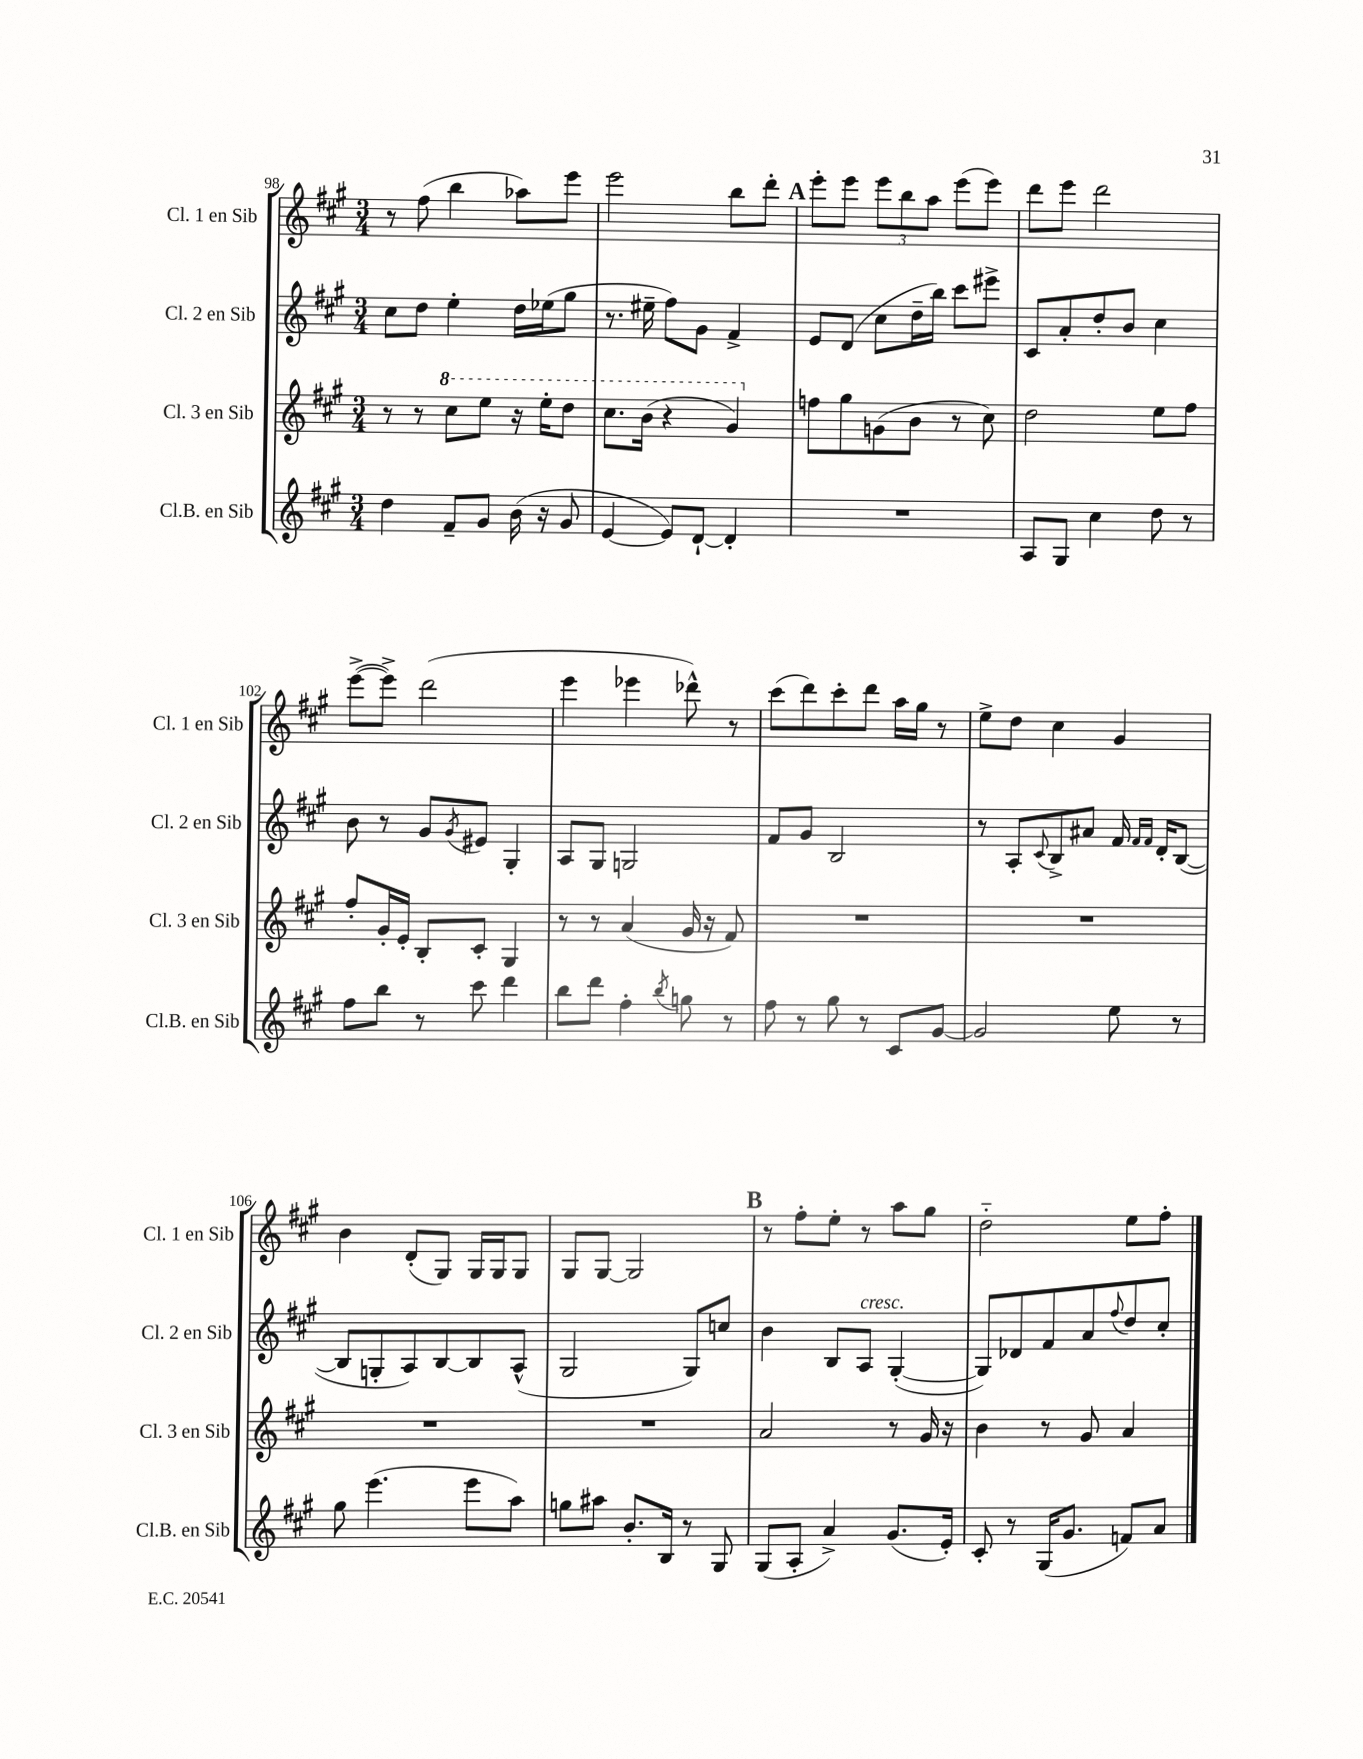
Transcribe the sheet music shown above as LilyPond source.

<<
\new StaffGroup <<
\new Staff = "s0" \with { instrumentName = "Cl. 1 en Sib" shortInstrumentName = "Cl. 1 en Sib" } {
    \clef treble \key a \major \numericTimeSignature \time 3/4
    r8 fis''8( b''4 aes''8) e'''8 |
    e'''2 b''8 d'''8-. |
    \mark \markup { \bold "A" } e'''8-. e'''8 \tuplet 3/2 { e'''8 b''8 a''8 } e'''8( e'''8) |
    d'''8 e'''8 d'''2 |
    e'''8~->( e'''8->) d'''2( |
    e'''4 ees'''4 des'''8-^) r8 |
    cis'''8( d'''8) cis'''8-. d'''8 a''16 gis''16 r8 |
    e''8-> d''8 cis''4 gis'4 |
    b'4 d'8-.( gis8) gis16 gis16 gis8 |
    gis8 gis8~ gis2 |
    \mark \markup { \bold "B" } r8 fis''8-. e''8-. r8 a''8 gis''8 |
    d''2-_ e''8 fis''8-. \bar "|." |
}
\new Staff = "s1" \with { instrumentName = "Cl. 2 en Sib" shortInstrumentName = "Cl. 2 en Sib" } {
    \clef treble \key a \major \numericTimeSignature \time 3/4
    cis''8 d''8 e''4-. d''16 ees''16( gis''8 |
    r8. eis''16-- fis''8) gis'8 fis'4-> |
    \mark \markup { \bold "A" } e'8 d'8( cis''8 d''16-- b''16) cis'''8 eis'''8-> |
    cis'8 a'8-. d''8-. b'8 cis''4 |
    b'8 r8 gis'8 \acciaccatura { gis'8 } eis'8 gis4-. |
    a8 gis8 g2 |
    fis'8 gis'8 b2 |
    r8 a8-. \appoggiatura { cis'8 } b8-> ais'8 fis'16 \grace { fis'16 fis'16 } d'16-. b8~( |
    b8 g8-. a8) b8~ b8 a8-^( |
    gis2 gis8) c''8 |
    \mark \markup { \bold "B" } b'4 b8 a8^\markup { \italic "cresc." } gis4~-.( |
    gis8) des'8 fis'8 a'8 \appoggiatura { fis''8 } d''8 cis''8-. \bar "|." |
}
\new Staff = "s2" \with { instrumentName = "Cl. 3 en Sib" shortInstrumentName = "Cl. 3 en Sib" } {
    \clef treble \key a \major \numericTimeSignature \time 3/4
    r8 r8 \ottava #1 cis'''8 e'''8 r16 e'''16-. d'''8 |
    cis'''8. b''16( r4 gis''4) \ottava #0 |
    \mark \markup { \bold "A" } f''8 gis''8 g'8( b'8 r8 cis''8) |
    d''2 e''8 fis''8 |
    fis''8-. gis'16-. e'16-. b8-. cis'8-. gis4 |
    r8 r8 a'4( gis'16 r16 fis'8) |
    R2. |
    R2. |
    R2. |
    R2. |
    \mark \markup { \bold "B" } a'2 r8 gis'16 r16 |
    b'4 r8 gis'8 a'4 \bar "|." |
}
\new Staff = "s3" \with { instrumentName = "Cl.B. en Sib" shortInstrumentName = "Cl.B. en Sib" } {
    \clef treble \key a \major \numericTimeSignature \time 3/4
    d''4 fis'8-- gis'8 b'16( r16 gis'8 |
    e'4~ e'8) d'8~-! d'4-. |
    \mark \markup { \bold "A" } R2. |
    a8 gis8 cis''4 d''8 r8 |
    fis''8 b''8 r8 cis'''8 d'''4 |
    b''8 d'''8 fis''4-. \acciaccatura { b''8 } g''8 r8 |
    fis''8 r8 gis''8 r8 cis'8 gis'8~ |
    gis'2 e''8 r8 |
    gis''8 e'''4.( e'''8 a''8) |
    g''8 ais''8 b'8.-. b16 r8 gis8 |
    \mark \markup { \bold "B" } gis8( a8-. a'4->) gis'8.( e'16-.) |
    cis'8-. r8 gis16( gis'8. f'8) a'8 \bar "|." |
}
>>
>>
\layout { \context { \Score currentBarNumber = #98 } }
